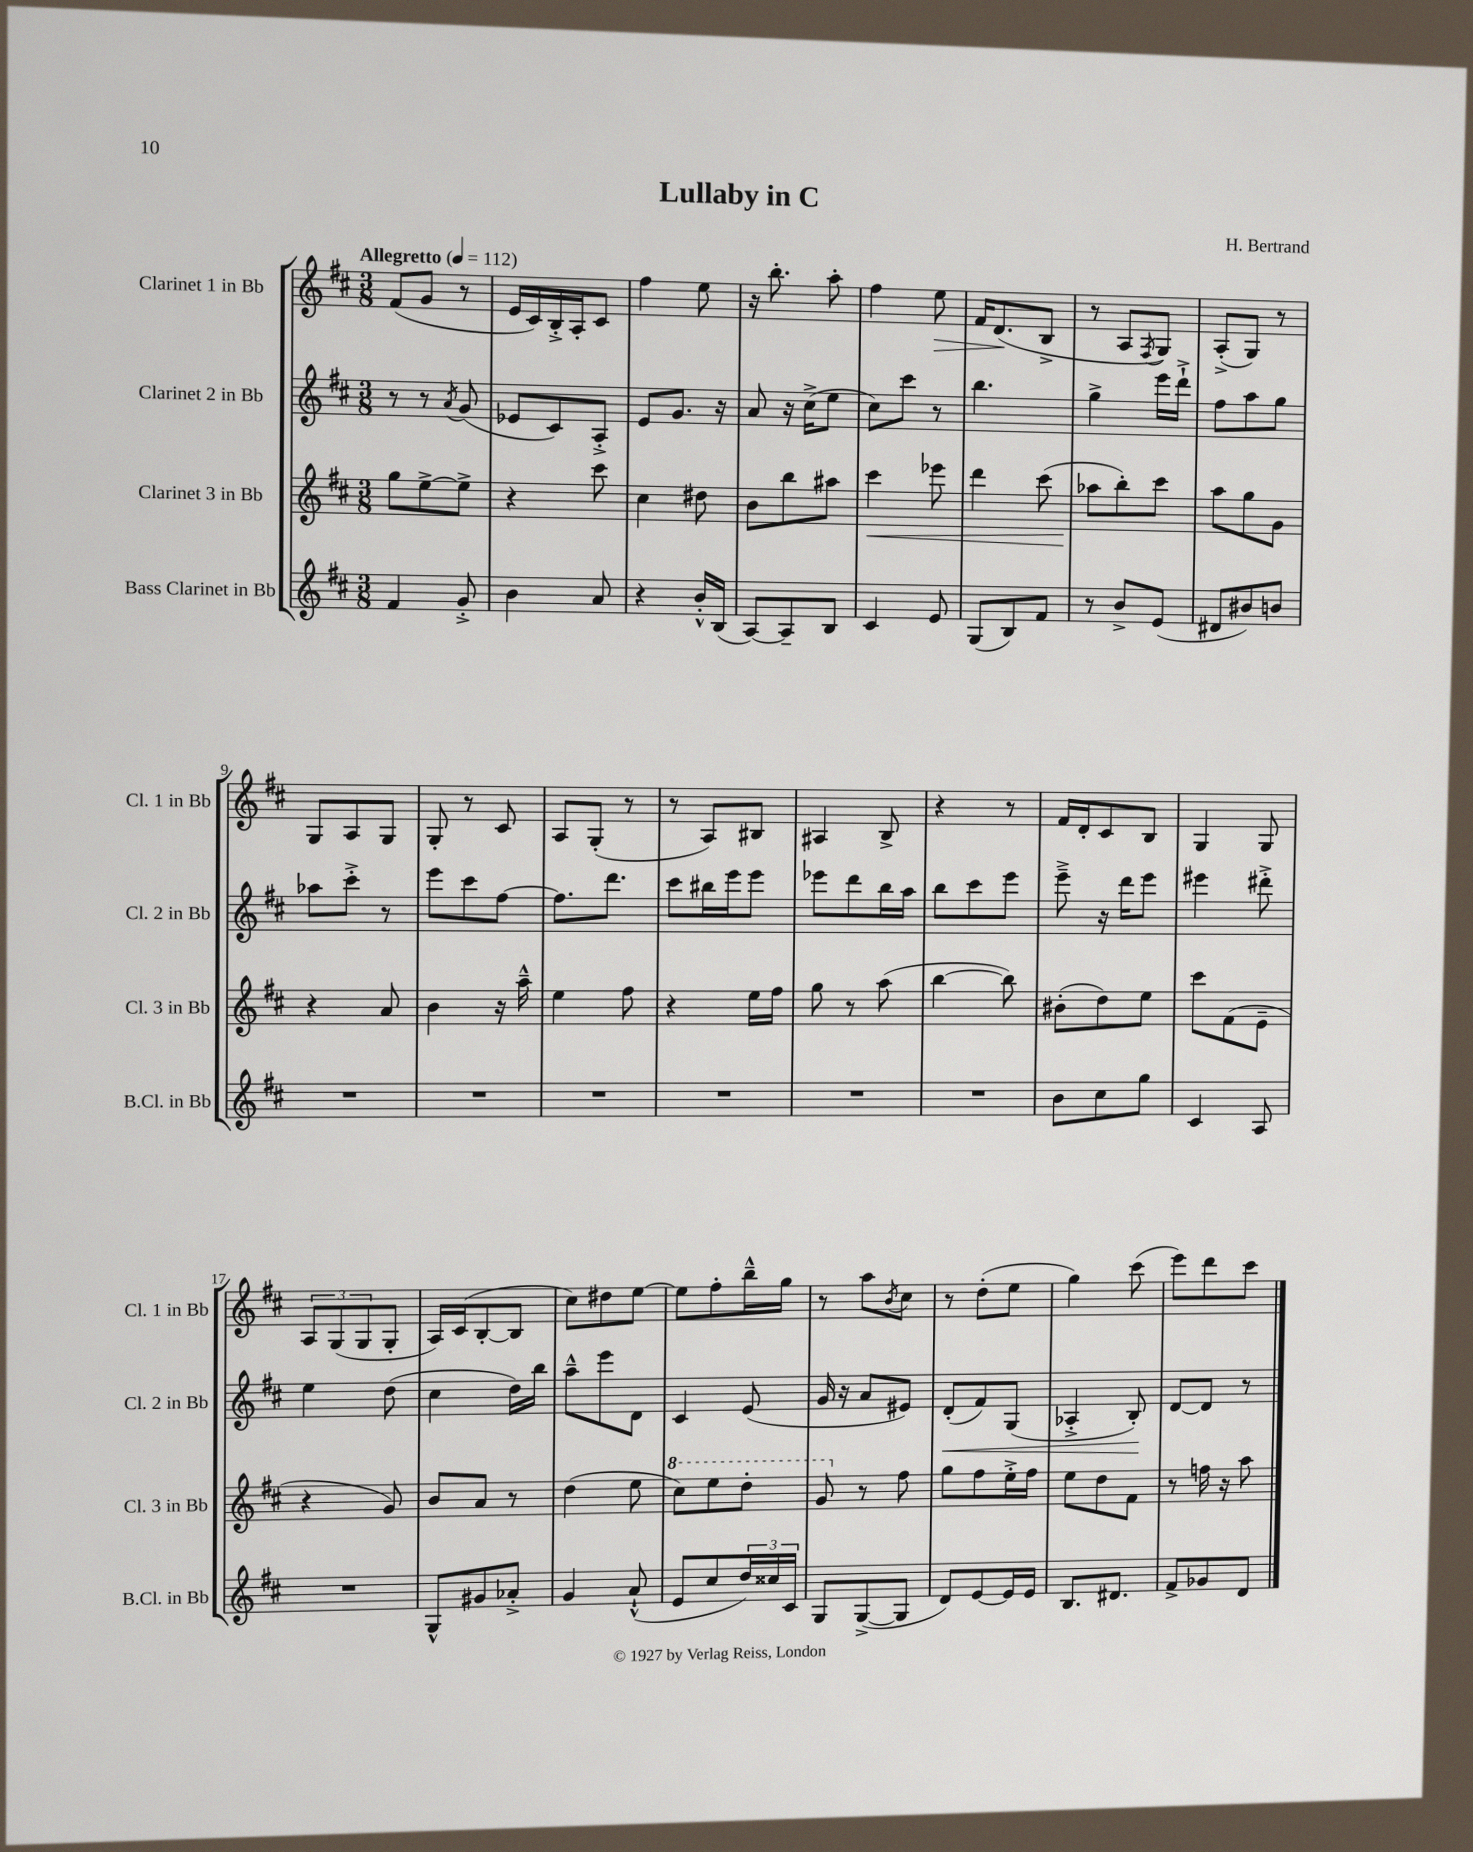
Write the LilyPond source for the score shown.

\header { title = "Lullaby in C" composer = "H. Bertrand" }
<<
\new StaffGroup <<
\new Staff = "s0" \with { instrumentName = "Clarinet 1 in Bb" shortInstrumentName = "Cl. 1 in Bb" } {
    \clef treble \key d \major \numericTimeSignature \time 3/8 \tempo "Allegretto" 4 = 112
    fis'8( g'8 r8 |
    e'16 cis'16) b16-.-> a16-. cis'8 |
    fis''4 e''8 |
    r16 b''8.-. a''8-. |
    fis''4 e''8\> |
    fis'16 d'8.\!( b8-> |
    r8 a8 \acciaccatura { fis8 } g8) |
    a8-.->( g8) r8 |
    g8 a8 g8 |
    g8-. r8 cis'8 |
    a8 g8-.( r8 |
    r8 a8) bis8 |
    ais4 b8-> |
    r4 r8 |
    fis'16 d'16-. cis'8 b8 |
    g4 g8 |
    \tuplet 3/2 { a8 g8( g8 } g8-. |
    a16) cis'16( b8~-. b8 |
    cis''8) dis''8 e''8~ |
    e''8 fis''8-. b''16---^ g''16 |
    r8 a''8 \acciaccatura { b'8 } cis''8 |
    r8 d''8-.( e''8 |
    g''4) cis'''8( |
    e'''8) d'''8 cis'''8 \bar "|." |
}
\new Staff = "s1" \with { instrumentName = "Clarinet 2 in Bb" shortInstrumentName = "Cl. 2 in Bb" } {
    \clef treble \key d \major \numericTimeSignature \time 3/8
    r8 r8 \acciaccatura { a'8 } g'8( |
    ees'8 cis'8) a8-.-> |
    e'8 g'8. r16 |
    a'8 r16 cis''16->( e''8 |
    cis''8) cis'''8 r8 |
    b''4. |
    g''4-> e'''16 d'''16-!-> |
    fis''8 a''8 g''8 |
    aes''8 cis'''8-.-> r8 |
    e'''8 cis'''8 fis''8~ |
    fis''8. d'''8. |
    cis'''8 bis''16 e'''16 e'''8 |
    ees'''8 d'''8 b''16 a''16 |
    b''8 cis'''8 e'''8 |
    e'''8---> r16 d'''16 e'''8 |
    eis'''4 dis'''8-.-> |
    e''4 d''8( |
    cis''4 d''16) b''16 |
    a''8---^ e'''8 d'8 |
    cis'4 e'8( |
    g'16 r16 a'8 eis'8) |
    d'8-.\<( fis'8) g8( |
    aes4-.-> b8-.\!) |
    d'8~ d'8 r8 \bar "|." |
}
\new Staff = "s2" \with { instrumentName = "Clarinet 3 in Bb" shortInstrumentName = "Cl. 3 in Bb" } {
    \clef treble \key d \major \numericTimeSignature \time 3/8
    g''8 e''8~-> e''8-> |
    r4 cis'''8 |
    cis''4 dis''8 |
    b'8 b''8 ais''8 |
    cis'''4\< ees'''8 |
    d'''4 cis'''8( |
    aes''8\! b''8-.) cis'''8 |
    a''8 g''8 g'8 |
    r4 a'8 |
    b'4 r16 a''16---^ |
    e''4 fis''8 |
    r4 e''16 fis''16 |
    g''8 r8 a''8( |
    b''4~ b''8) |
    bis'8-.( d''8) e''8 |
    cis'''8 fis'8( e'8-- |
    r4 g'8) |
    b'8 a'8 r8 |
    d''4( e''8 |
    \ottava #1 cis'''8) e'''8 d'''8-. |
    g''8 \ottava #0 r8 fis''8 |
    g''8 fis''8 e''16-.-> fis''16 |
    e''8 d''8 fis'8 |
    r8 f''16 r16 a''8 \bar "|." |
}
\new Staff = "s3" \with { instrumentName = "Bass Clarinet in Bb" shortInstrumentName = "B.Cl. in Bb" } {
    \clef treble \key d \major \numericTimeSignature \time 3/8
    fis'4 g'8-.-> |
    b'4 a'8 |
    r4 b'16-.-^ b16( |
    a8~) a8-- b8 |
    cis'4 e'8 |
    g8( b8) fis'8 |
    r8 b'8-> e'8( |
    dis'8 bis'8) b'8 |
    R4. |
    R4. |
    R4. |
    R4. |
    R4. |
    R4. |
    b'8 cis''8 g''8 |
    cis'4 a8 |
    R4. |
    g8-^ gis'8 aes'8-.-> |
    g'4 a'8-!-^( |
    e'8 cis''8 \tuplet 3/2 { d''16) cisis''16 cis'16 } |
    g8 g8~->( g8 |
    d'8) e'8~ e'16 e'16 |
    b8. dis'8. |
    fis'8-> ges'8 d'8 \bar "|." |
}
>>
>>
